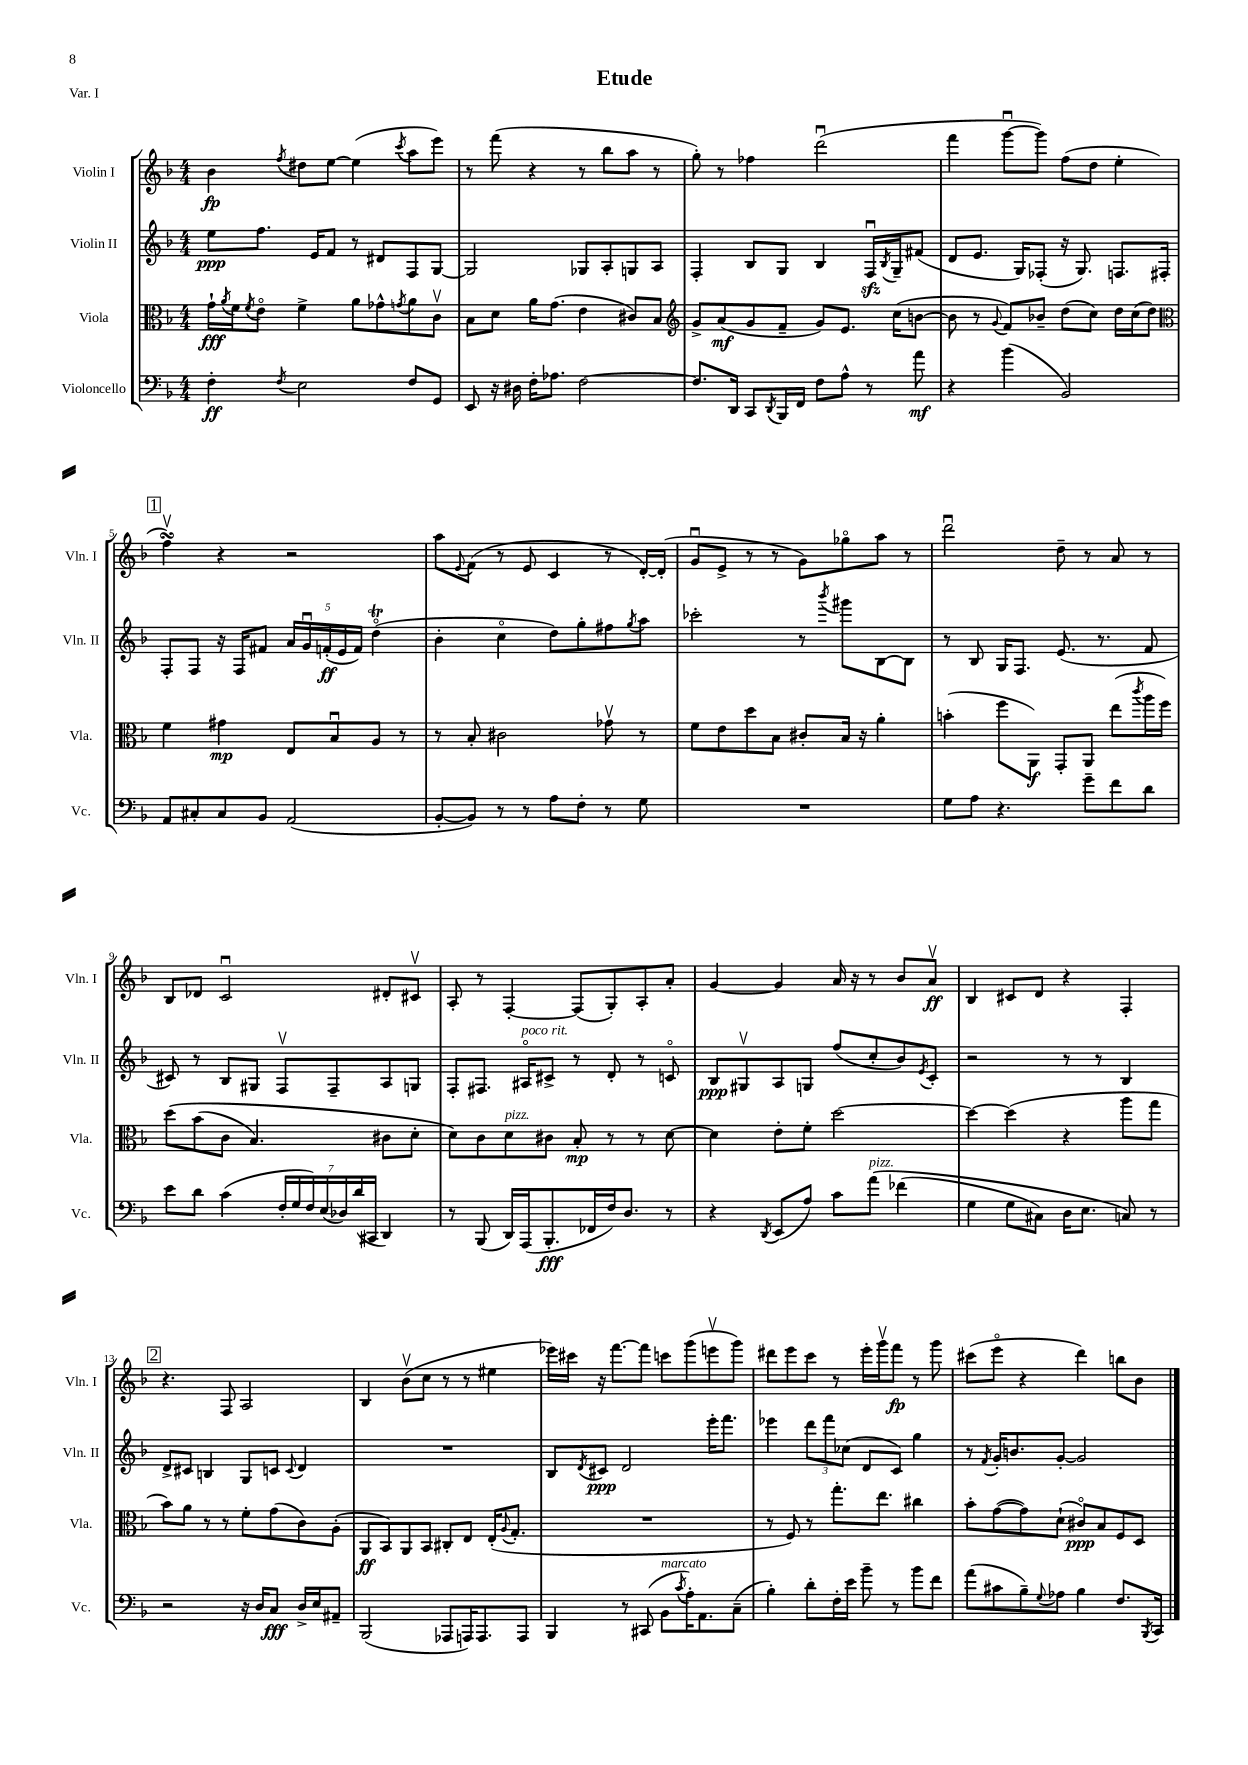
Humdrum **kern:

**kern	**kern	**kern	**kern
*staff4	*staff3	*staff2	*staff1
*clefF4	*clefC3	*clefG2	*clefG2
*k[b-]	*k[b-]	*k[b-]	*k[b-]
*M4/4	*M4/4	*M4/4	*M4/4
4F'	16g`	8ee	4b-
.	8qa	.	.
.	16f	.	.
.	8qf	.	.
.	8eo	8.ff	.
8qF	.	.	8qff
2E	4f^	.	8dd#
.	.	16e	.
.	.	8f	[8ee
.	8a	8r	(4ee]
.	8g-^^	8d#	.
.	8qg	.	8qccc
8F	8a	8F	8aa
8GG	8cv	[8G	8eee)
=	=	=	=
8EE	8B-	2G]	8r
16r	8d	.	(8fff
16D#	.	.	.
16F'	16a	.	4r
8.A-	(8.g	.	.
[2F	4e	8G-	8r
.	.	8A'	8bb-
.	8c#)	8G	8aa
.	8B-	8A	8r
=	=	=	=
*	*clefG2	*	*
8.F]	8g^	4F'	8gg')
.	(8a	.	8r
16DD	.	.	.
8CC	8g	8B-	4ff-
8qDD	.	.	.
16BBB-	8f~	8G	.
16FF	.	.	.
8F	8g)	4B-	(2dddu
8A^^	8.e	.	.
8r	.	16Fu	.
.	.	8qB-	.
.	(16cc	16G~	.
8a	[8b	(8f#	.
=	=	=	=
4r	8b]	8d	4fff
.	8r	8.e	.
.	8qqg	.	.
(4b-	8f)	.	[8gggu
.	.	16G)	.
.	8b-~	(8F-'	8ggg])
2BB-)	(8dd	16r	(8ff
.	.	8.G)	.
.	8cc)	.	8dd
.	16dd	8.F	4ee'
.	(16cc	.	.
.	8dd)	.	.
.	.	16F#'	.
=	=	=	=
*	*clefC3	*	*
8AA	4f	8F'	4ffv)
8C#'	.	8F	.
8C#	4g#	16r	4r
.	.	16F	.
8BB-	.	8f#	.
(2AA	8E	20a	2r
.	.	20gu	.
.	.	(20f'	.
.	8B-u	.	.
.	.	20e	.
.	.	20f)	.
.	8A	(4ddo	.
.	8r	.	.
=	=	=	=
[8BB-'	8r	4b-'	8aa
.	.	.	8qqe
8BB-])	8B-'	.	(8f
8r	2c#	4cco	8r
8r	.	.	8e
8A	.	8dd)	4c
8F'	.	8gg'	.
8r	8g-v	8ff#	8r
.	.	8qgg	.
8G	8r	8aa	[16d')
.	.	.	(16d']
=	=	=	=
1r	8f	2ccc-'	8gu
.	8e	.	8e^
.	8dd	.	8r
.	8B-	.	8r
.	8c#'	8r	8g)
.	.	8qbbb-	.
.	16B-	8ggg#	8gg-o
.	16r	.	.
.	4a'	[8B-	8aa
.	.	8B-]	8r
=	=	=	=
8G	(4b'	8r	2dddu
8A	.	8B-	.
4.r	8ff	16G	.
.	.	8.F	.
.	8AA)	.	.
.	8GG'	(8.e	8dd~
8g~	8AA	.	8r
.	.	8.r	.
8f	(8ee	.	8a
.	8qccc	.	.
8d	16aa	8f	8r
.	16ff)	.	.
=	=	=	=
8e	&(8dd	8c#)	8B-
8d	(8b-	8r	8d-
(4c	8c	8B-	2cu
.	4.B-)	8G#	.
28F'	.	8Fv	.
28G	.	.	.
28F)	.	.	.
(28E	.	.	.
.	.	8F~	.
28D-)	.	.	.
(28d	.	.	.
28CC#	.	.	.
4DD)	8c#	8A	8d#'
.	8d'	8G	8c#v
=	=	=	=
8r	8d&)	8F'	8A'
(8BBB-	8c	8.F#	8r
16DD)	8d	.	[4F'
(16AAA	.	16A#o	.
8.BBB-'	8c#	8c#^	.
.	8B-'	8r	(8F]
16FF-	.	.	.
16F)	8r	8d'	8G')
8.D	.	.	.
.	8r	8r	8A'
8r	[8d	8co	8a'
=	=	=	=
4r	4d]	8B-	[4g
.	.	8G#v	.
8qDD	.	.	.
(8EE	8e'	8A	4g]
8A)	8f'	8G	.
8c	[2dd	(8ff	16a
.	.	.	16r
&(8a	.	8cc'	8r
(4f-	.	8b-)	8b-
.	.	8qe	.
.	.	8c'	8av
=	=	=	=
4G	4dd_	2r	4B-
8G	(4dd]	.	8c#
8C#)	.	.	8d
16D	4r	8r	4r
8.E	.	.	.
.	.	8r	.
8C&)	8aa	4B-	4F'
8r	8gg	.	.
=	=	=	=
2r	8b-)	8d^	4.r
.	8a	8c#	.
.	8r	4B	.
.	8r	.	8F
16r	8f'	8G	2A
16D	.	.	.
8C	(8g	8c	.
.	.	8qqc	.
16D^	8c)	4d	.
16E	.	.	.
8AA#~	(8A'	.	.
=	=	=	=
(2BBB-	8AA	1r	4B-
.	8BB-)	.	.
.	8AA	.	(8b-v
.	8BB-	.	8cc
8AAA-	8C#'	.	8r
16AAA)	8E	.	8r
8.AAA	.	.	.
.	(16E'	.	4ee#
.	8qqA	.	.
.	8.G'	.	.
8AAA	.	.	.
=	=	=	=
4BBB-	1r	8B-	16eee-)
.	.	.	16ccc#
.	.	8qd	.
.	.	8c#	16r
.	.	.	[8.fff
8r	.	2d	.
(8CC#	.	.	8fff]
8BB-	.	.	8ccc
8qc	.	.	.
16A')	.	.	(8ggg
8.AA	.	.	.
.	.	16eee'	8eeev
.	.	8.fff	.
(8C~	.	.	8ggg)
=	=	=	=
4B-')	8r	4eee-	8ddd#
.	8F)	.	8eee
8d'	8r	12ddd	8ccc
.	.	12fff	.
16F'	8.gg'	.	8r
.	.	(12cc-	.
16e	.	.	.
8b-~	.	8d	16eee'
.	8.ee	.	16gggv
8r	.	8c)	8fff
8b-	4cc#	4gg	8r
8f	.	.	8ggg
=	=	=	=
(8a	8b-'	8r	(8ccc#
.	.	8qf	.
8c#	([8g	16g'	8eeeo
.	.	8.b	.
8B-~)	8g])	.	4r
8qqG	.	.	.
8A-	(8d`	[8g'	.
4B-	8c#o)	2g]	4ddd)
.	8B-	.	.
8.F	8F	.	8bb
.	8D	.	8b-
8qBBB-	.	.	.
16CC	.	.	.
==	==	==	==
*-	*-	*-	*-
